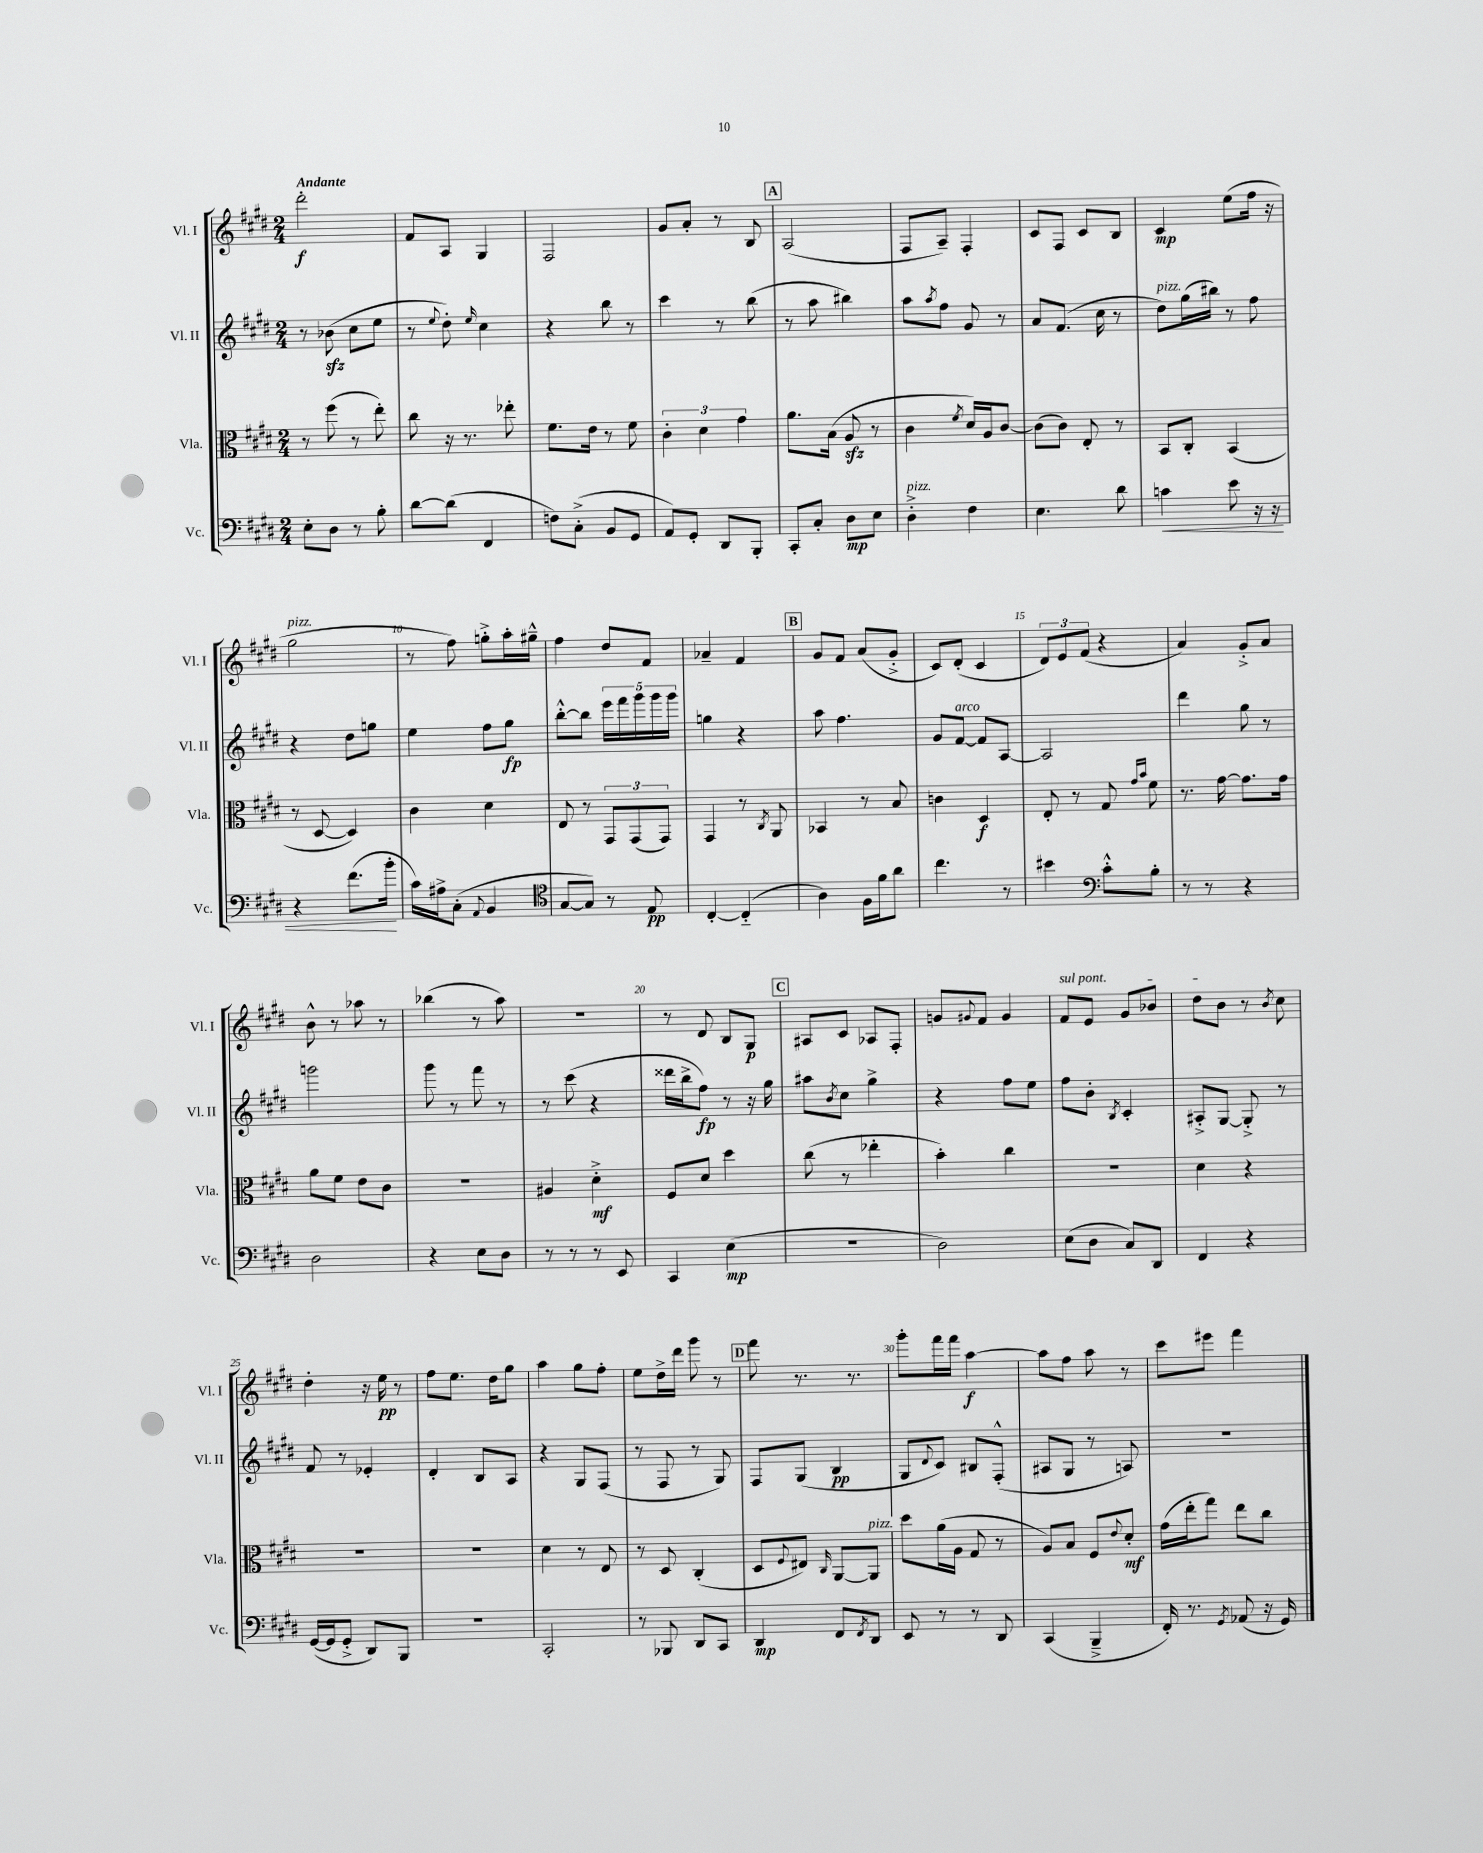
<<
\new StaffGroup <<
\new Staff = "s0" \with { instrumentName = "Vl. I" shortInstrumentName = "Vl. I" } {
    \clef treble \key e \major \numericTimeSignature \time 2/4 \tempo "Andante"
    dis'''2-.\f |
    fis'8 a8 gis4 |
    fis2 |
    gis'8 a'8-. r8 b8 |
    \mark \markup { \box "A" } a2( |
    fis8 a8--) fis4-. |
    cis'8 fis8 cis'8 b8 |
    cis'4\mp e''8( fis''16 r16 |
    gis''2^\markup { \italic "pizz." } |
    r8 fis''8) g''8-.-> a''16-. gis''16---^ |
    fis''4 dis''8 fis'8 |
    aes'4-- fis'4 |
    \mark \markup { \box "B" } gis'8 fis'8 a'8( gis'8-.-> |
    cis'8) dis'8-.( cis'4 |
    \tuplet 3/2 { dis'8) e'8 fis'8( } r4 |
    a'4) gis'8-.-> a'8 |
    b'8-^ r8 aes''8 r8 |
    bes''4( r8 a''8) |
    r2 |
    r8 dis'8 b8 gis8\p |
    \mark \markup { \box "C" } ais8 cis'8 aes8 fis8-. |
    g'8 \appoggiatura { gis'8 } fis'8 gis'4 |
    \once \override TextSpanner.bound-details.left.text = \markup { \italic "sul pont." } fis'8\startTextSpan e'8 gis'8 bes'8 |
    dis''8 b'8\stopTextSpan r8 \acciaccatura { b'8 } cis''8 |
    dis''4-. r16 e''16\pp r8 |
    fis''8 e''8. dis''16 gis''8 |
    a''4 gis''8 fis''8-. |
    e''8 dis''16-> dis'''16 gis'''8 r8 |
    \mark \markup { \box "D" } fis'''8 r8. r8. |
    gis'''8-. fis'''16 fis'''16 a''4~\f |
    a''8 fis''8 a''8 r8 |
    cis'''8 eis'''8 fis'''4 \bar "|." |
}
\new Staff = "s1" \with { instrumentName = "Vl. II" shortInstrumentName = "Vl. II" } {
    \clef treble \key e \major \numericTimeSignature \time 2/4
    r8 bes'8\sfz( cis''8 e''8 |
    r8 \appoggiatura { e''8 } dis''8-.) \grace { e''16 } cis''4 |
    r4 b''8 r8 |
    cis'''4 r8 b''8( |
    \mark \markup { \box "A" } r8 a''8 bis''4) |
    a''8 \acciaccatura { a''8 } fis''8 gis'8 r8 |
    a'8 fis'8.( cis''16 r8 |
    dis''8^\markup { \italic "pizz." }) gis''16( bis''16) r8 fis''8 |
    r4 dis''8 g''8 |
    e''4 fis''8 gis''8\fp |
    b''8~-.-^ b''8 \tuplet 5/4 { e'''16 fis'''16 gis'''16 gis'''16 gis'''16 } |
    g''4 r4 |
    \mark \markup { \box "B" } a''8 fis''4. |
    gis'8 fis'8~^\markup { \italic "arco" } fis'8 a8~ |
    a2 |
    dis'''4 gis''8 r8 |
    g'''2 |
    gis'''8 r8 fis'''8 r8 |
    r8 cis'''8( r4 |
    disis'''16 b''16-> fis''8\fp) r8 r16 gis''16 |
    \mark \markup { \box "C" } ais''8 \acciaccatura { b'8 } cis''8 gis''4-> |
    r4 fis''8 e''8 |
    fis''8 b'8-. \acciaccatura { b8 } cis'4-. |
    ais8-.-> gis8~ gis8-.-> r8 |
    fis'8 r8 ees'4-. |
    dis'4-. b8 a8 |
    r4 gis8 fis8( |
    r8 fis8 r8 gis8) |
    \mark \markup { \box "D" } fis8 gis8( b4\pp |
    gis8 \appoggiatura { dis'8 } cis'8) bis8 fis8-.-^( |
    ais8 gis8 r8 a8) |
    R2 \bar "|." |
}
\new Staff = "s2" \with { instrumentName = "Vla." shortInstrumentName = "Vla." } {
    \clef alto \key e \major \numericTimeSignature \time 2/4
    r8 fis''8( r8 e''8-.) |
    cis''8 r16 r8. ees''8-. |
    fis'8. e'16 r8 fis'8 |
    \tuplet 3/2 { cis'4-. dis'4 gis'4 } |
    \mark \markup { \box "A" } a'8. b16( a8\sfz r8 |
    cis'4 \acciaccatura { fis'8 } dis'16) a16 cis'8~ |
    cis'8( cis'8) e8-. r8 |
    b,8 cis8-. b,4( |
    r8 dis8~ dis4) |
    cis'4 dis'4 |
    e8 r8 \tuplet 3/2 { gis,8 gis,8( gis,8) } |
    gis,4 r8 \acciaccatura { cis8 } a,8 |
    \mark \markup { \box "B" } bes,4 r8 b8 |
    c'4 dis4\f |
    e8-. r8 gis8 \grace { gis'16 b'16 } fis'8 |
    r8. gis'16~ gis'8. gis'16 |
    a'8 fis'8 e'8 cis'8 |
    R2 |
    ais4 dis'4-.->\mf |
    fis8 dis'8 dis''4 |
    \mark \markup { \box "C" } cis''8( r8 ees''4-. |
    b'4-.) cis''4 |
    R2 |
    dis'4 r4 |
    R2 |
    R2 |
    dis'4 r8 e8 |
    r8 dis8 cis4-.( |
    \mark \markup { \box "D" } dis8 \appoggiatura { fis8 } eis8) \grace { cis16 } a,8~ a,8^\markup { \italic "pizz." } |
    dis''8 a'16( a16 gis8 r8 |
    a8) b8 fis8 \appoggiatura { e'8 } dis'8-.\mf |
    gis'16( e''16-. gis''8) e''8 cis''8 \bar "|." |
}
\new Staff = "s3" \with { instrumentName = "Vc." shortInstrumentName = "Vc." } {
    \clef bass \key e \major \numericTimeSignature \time 2/4
    e8-. dis8 r8 b8-. |
    dis'8~ dis'8( fis,4 |
    f8) cis8-.->( b,8 gis,8 |
    a,8) gis,8-. dis,8 b,,8-. |
    \mark \markup { \box "A" } cis,8-. cis8-. dis8\mp e8 |
    dis4-.->^\markup { \italic "pizz." } fis4 |
    e4. dis'8 |
    c'4\< e'8 r16 r16 |
    r4 fis'8.( b'16-.\! |
    cis'16) ais16-> cis8-.( \appoggiatura { a,8 } b,4 |
    \clef tenor gis8~ gis8) r8 e8\pp |
    cis4~-. cis4-_( |
    \mark \markup { \box "B" } a4) fis16 fis'16 a'8 |
    cis''4. r8 |
    bis'4 \clef bass cis'8-.-^ b8-. |
    r8 r8 r4 |
    dis2 |
    r4 e8 dis8 |
    r8 r8 r8 e,8 |
    cis,4 e4\mp( |
    \mark \markup { \box "C" } r2 |
    dis2) |
    e8( dis8 cis8) dis,8 |
    fis,4 r4 |
    gis,16~( gis,16 gis,8-.-> dis,8) b,,8 |
    r2 |
    cis,2-. |
    r8 bes,,8 dis,8 cis,8 |
    \mark \markup { \box "D" } dis,4\mp fis,8 \acciaccatura { fis,8 } dis,8 |
    e,8 r8 r8 dis,8 |
    cis,4( b,,4---> |
    fis,16-.) r8. \acciaccatura { gis,8 } aes,8( r16 gis,16) \bar "|." |
}
>>
>>
\layout { \context { \Score \override BarNumber.break-visibility = ##(#f #t #t) barNumberVisibility = #(every-nth-bar-number-visible 5) } }
